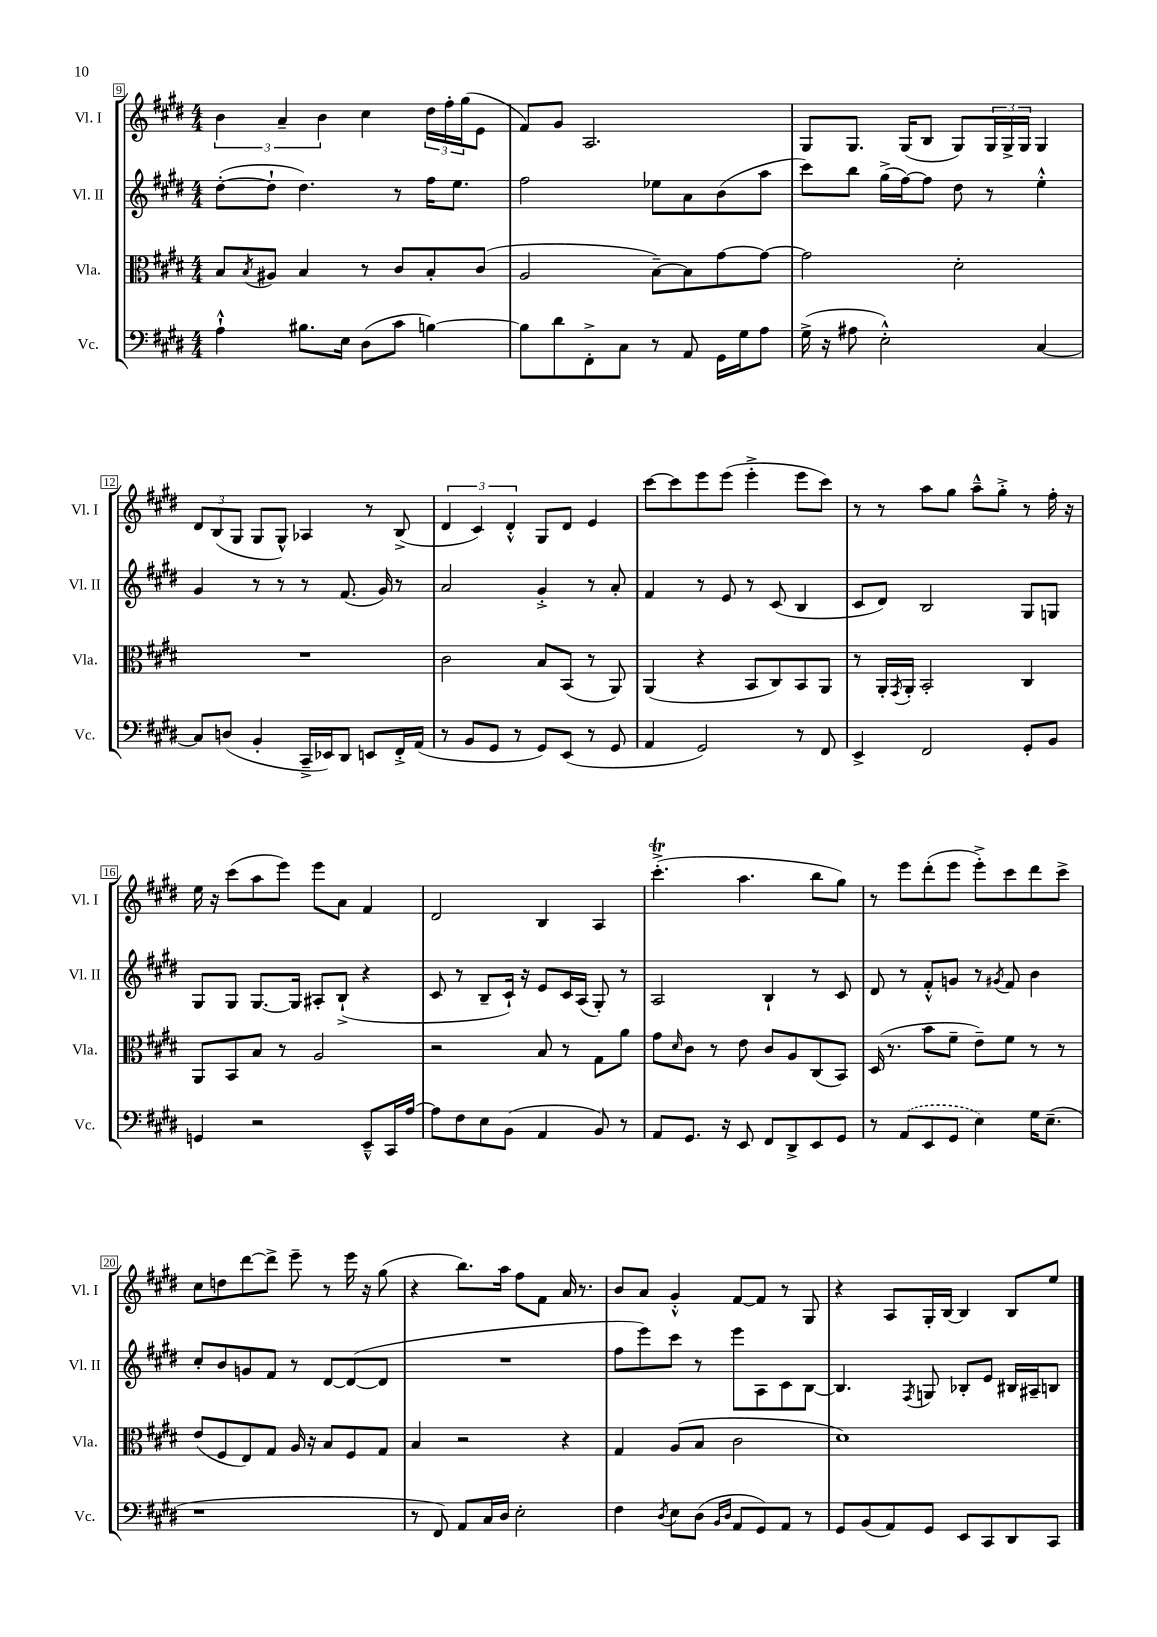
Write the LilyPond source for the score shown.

<<
\new StaffGroup <<
\new Staff = "s0" \with { instrumentName = "Vl. I" shortInstrumentName = "Vl. I" } {
    \clef treble \key e \major \numericTimeSignature \time 4/4
    \tuplet 3/2 { b'4 a'4-- b'4 } cis''4 \tuplet 3/2 { dis''16 fis''16-. gis''16( } e'8 |
    fis'8) gis'8 a2. |
    gis8 gis8. gis16( b8 gis8) \tuplet 3/2 { gis16 gis16-> gis16 } gis4 |
    \tuplet 3/2 { dis'8 b8( gis8 } gis8 gis8-^) aes4 r8 b8->( |
    \tuplet 3/2 { dis'4 cis'4) dis'4-.-^ } gis8 dis'8 e'4 |
    cis'''8~ cis'''8 e'''8 e'''8( e'''4-.-> e'''8 cis'''8) |
    r8 r8 a''8 gis''8 a''8---^ gis''8-.-> r8 fis''16-. r16 |
    e''16 r16 cis'''8( a''8 e'''8) e'''8 a'8 fis'4 |
    dis'2 b4 a4 |
    cis'''4.-.->\trill( a''4. b''8 gis''8) |
    r8 e'''8 dis'''8-.( e'''8 e'''8-.->) cis'''8 dis'''8 cis'''8-> |
    cis''8 d''8 dis'''8~ dis'''8-> e'''8-- r8 e'''16 r16 gis''8( |
    r4 b''8.) a''16 fis''8 fis'8 a'16 r8. |
    b'8 a'8 gis'4-.-^ fis'8~ fis'8 r8 gis8 |
    r4 a8 gis16-. b16~ b4 b8 e''8 \bar "|." |
}
\new Staff = "s1" \with { instrumentName = "Vl. II" shortInstrumentName = "Vl. II" } {
    \clef treble \key e \major \numericTimeSignature \time 4/4
    dis''8~-.( dis''8-! dis''4.) r8 fis''16 e''8. |
    fis''2 ees''8 a'8 b'8( a''8 |
    cis'''8) b''8 gis''16->( fis''16~) fis''8 dis''8 r8 e''4-.-^ |
    gis'4 r8 r8 r8 fis'8.( gis'16) r8 |
    a'2 gis'4-.-> r8 a'8-. |
    fis'4 r8 e'8 r8 cis'8( b4 |
    cis'8 dis'8) b2 gis8 g8 |
    gis8 gis8 gis8.~ gis16 ais8-. b8-!->( r4 |
    cis'8 r8 b8-- cis'16-!) r16 e'8 cis'16 a16( gis8-.) r8 |
    a2 b4-! r8 cis'8 |
    dis'8 r8 fis'8-.-^ g'8 r8 \acciaccatura { gis'8 } fis'8 b'4 |
    cis''8-. b'8 g'8 fis'8 r8 dis'8~ dis'8~( dis'8 |
    R1 |
    fis''8 e'''8) cis'''8 r8 e'''8 a8 cis'8 b8~ |
    b4. \acciaccatura { fis8 } g8 bes8-. e'8 bis16 ais16-- b8 \bar "|." |
}
\new Staff = "s2" \with { instrumentName = "Vla." shortInstrumentName = "Vla." } {
    \clef alto \key e \major \numericTimeSignature \time 4/4
    b8 \acciaccatura { b8 } ais8 b4 r8 cis'8 b8-. cis'8( |
    a2 b8~--) b8 gis'8~ gis'8~ |
    gis'2 dis'2-. |
    R1 |
    cis'2 b8 b,8( r8 a,8) |
    a,4( r4 b,8 cis8) b,8 a,8 |
    r8 a,16-. \acciaccatura { gis,8 } a,16-. b,2-. cis4 |
    a,8 b,8 b8 r8 a2 |
    r2 b8 r8 gis8 a'8 |
    gis'8 \grace { dis'16 } cis'8 r8 e'8 cis'8 a8 cis8( b,8) |
    dis16( r8. b'8 fis'8-- e'8--) fis'8 r8 r8 |
    e'8( fis8 e8) gis8 a16 r16 b8 fis8 gis8 |
    b4 r2 r4 |
    gis4 a8( b8 cis'2 |
    dis'1) \bar "|." |
}
\new Staff = "s3" \with { instrumentName = "Vc." shortInstrumentName = "Vc." } {
    \clef bass \key e \major \numericTimeSignature \time 4/4
    a4-!-^ bis8. e16 dis8( cis'8 b4~) |
    b8 dis'8 fis,8-.-> cis8 r8 a,8 gis,16 gis16 a8 |
    gis16->( r16 ais8 e2-.-^) cis4~ |
    cis8 d8( b,4-. cis,16---> ees,16) dis,8 e,8 fis,16-.-> a,16( |
    r8 b,8 gis,8 r8 gis,8) e,8( r8 gis,8 |
    a,4 gis,2) r8 fis,8 |
    e,4-> fis,2 gis,8-. b,8 |
    g,4 r2 e,8---^ cis,16 a16~ |
    a8 fis8 e8 b,8( a,4 b,8) r8 |
    a,8 gis,8. r16 e,8 fis,8 dis,8-> e,8 gis,8 |
    r8 \once \slurDashed a,8( e,8 gis,8 e4) gis16 e8.--( |
    r1 |
    r8 fis,8) a,8 cis16 dis16 e2-. |
    fis4 \acciaccatura { dis8 } e8 dis8( \grace { b,16 dis16 } a,8 gis,8) a,8 r8 |
    gis,8 b,8( a,8) gis,8 e,8 cis,8 dis,8 cis,8 \bar "|." |
}
>>
>>
\layout { \context { \Score currentBarNumber = #9 \override BarNumber.stencil = #(make-stencil-boxer 0.1 0.3 ly:text-interface::print) } }
